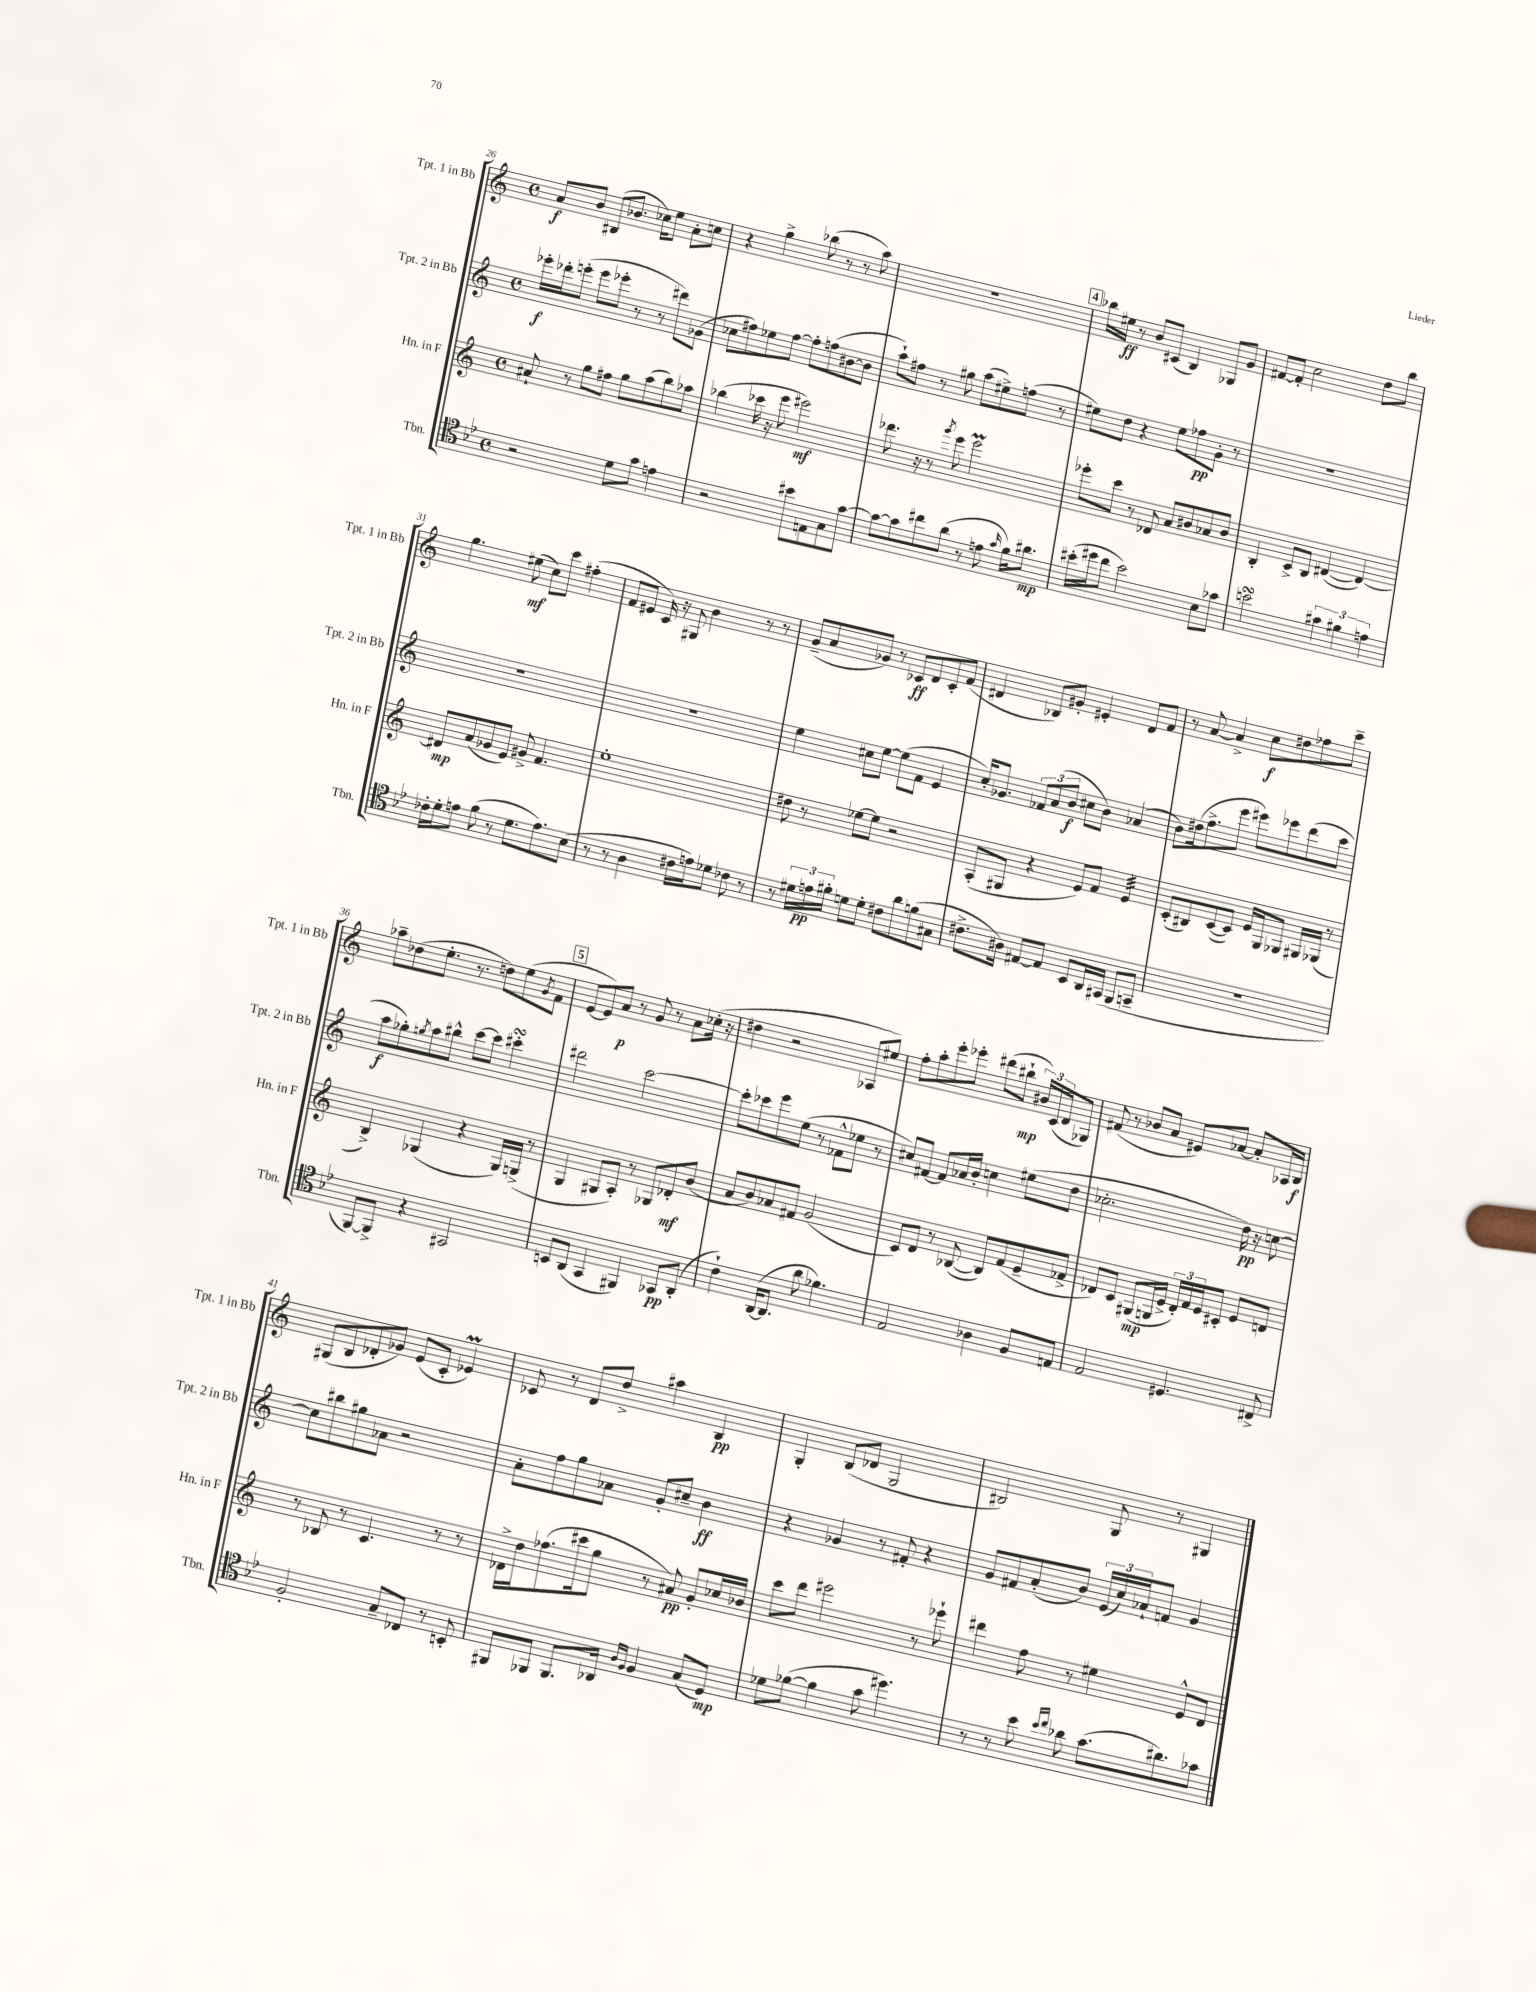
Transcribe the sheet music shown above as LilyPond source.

<<
\new StaffGroup <<
\new Staff = "s0" \with { instrumentName = "Tpt. 1 in Bb" shortInstrumentName = "Tpt. 1 in Bb" } {
    \clef treble \key c \major \defaultTimeSignature \time 4/4
    a'8\f b'8 bis8( bes'8. ces''16) e''8 a'8-. c''8 |
    r4 g''4-> bes''8( r8 r8 a''8) |
    R1 |
    \mark \markup { \box "4" } bes''16 eis''16\ff r8 b'8 cis'8( b4) ges8 g'8 |
    fis'8~ fis'8-. c''2 d''8 b''8 |
    g''4. eis''8\mf( c''8) c'''8 fis''4-.( |
    f'8 eis'8 c'16) r16 gis8 b'4 r8 r8 |
    g'8--( a'8 ges'8) r8 ces'8\ff d'8 ces'8-. f'8( |
    dis'4 bes8) gis'8-. eis'4-. dis'8 f'8 |
    r8 a'8~ a'4-> c''8\f dis''8 fes''8 c'''8-- |
    aes''8-- des''8( e''8.-. r8. d''8) e''8( \acciaccatura { g'8 } f'8 |
    \mark \markup { \box "5" } e'8~ e'8) a'8\p r8 g'8 r8 a'8 ces''16-.( r16 |
    dis''4 r2 aes8 eis''8) |
    f''8-. a''8-. e'''8-. ees'''8-. dis'''8( bis''8-!\mp \tuplet 3/2 { bis'16) c'16( d'16 } ges8) |
    fis'8( r8 bes'8 a'8 eis'8) aes'8~ aes'8-. aes16 b16\f |
    gis8( b8 des'8-. ges'8) e'8( c'8-. ees'4\prall) |
    ces'8 r8 d'8 d''8-> ais''4 b4\pp |
    g4-. b8( des'8 g2 |
    bis2) g8 r8 gis4 \bar "|." |
}
\new Staff = "s1" \with { instrumentName = "Tpt. 2 in Bb" shortInstrumentName = "Tpt. 2 in Bb" } {
    \clef treble \key c \major \defaultTimeSignature \time 4/4
    ees'''16-.\f des'''16-. e'''8-.( e'''8 ees'''8-. r8 r8 dis'''8) ges'8( |
    ces''8 fis''8) ees''8 fis''8~ fis''8-. f''8( bis'8~ bis'8 |
    a''8-!) fis''8 r8 gis''8 a''8( eis''8->) f''8( r8 |
    \mark \markup { \box "4" } eis''8) d''8 r4 eis''8 fes''8\pp g'8-. r8 |
    R1 |
    R1 |
    R1 |
    e''4 cis''8 e''8~ e''8( f'8 e'4 |
    c''16-.) ges'8. \tuplet 3/2 { fes'8 a'8( b'8\f } cis''8 b'8) aes'4( |
    b'8) dis''16( f''8.-> e'''8 eis'''8) ees'''8 d'''8( c'''8 |
    a''8\f ges''8-.) \acciaccatura { g''8 } a''8 bis''8-^ c'''8~ c'''8 cis'''4-.\turn |
    \mark \markup { \box "5" } dis'''2 c'''2~ |
    c'''8-. ces'''8 e'''8 e''8( r8 fes'8-^ ees''8 r8 |
    cis''8) fis'8~ fis'8 aes'16 b'16-. c''4 eis''8( d''8 |
    ces''2.-. d''16\pp) r16 c''8~ |
    c''8 bis''8 gis''8 aes'8 r2 |
    a'8-. f''8 g''8 aes'8 g'8-. cis''8-- b'4\ff |
    r4 ges'4 r8 fis'8-. r4 |
    g'8 fis'8 a'8-.( b'8) \tuplet 3/2 { e'16( c''16) aes'16-! } f'8 g'4 \bar "|." |
}
\new Staff = "s2" \with { instrumentName = "Hn. in F" shortInstrumentName = "Hn. in F" } {
    \clef treble \key c \major \defaultTimeSignature \time 4/4
    ais'8-! r8 g''8 fis''8 g''8 a''8( b''8) aes''8 |
    bes''4( ces'''16 r16 e'''8 eis'''2\mf) |
    des'''8. r16 r8 \acciaccatura { g'''8 } e'''8 e'''2\prall |
    \mark \markup { \box "4" } ees'''8-. c'''8 r8 des'8 a'8 bis'8 aes'8 bis'8 |
    b4-. c'8-> b8 dis'4~( dis'4~) |
    dis'8\mp a'8( ges'8 e'8) gis'8-> f'4. |
    e''1-. |
    dis''8 r8 ees''8~ ees''8 r2 |
    a8-.( gis8 r4 e'8) f'8 e'4:32 |
    c'8-.( bis8) c'8~( c'8) e'16 g16 ges8 gis16 ges16( r8 |
    b4->) ges4( r4 ges16) g16->( r8 |
    \mark \markup { \box "5" } g4 gis8 a8-.) r8 ges8 des'8-.\mf b'8( |
    a'8 b'8) aes'8 fis'8 g'2( |
    c'8) d'8 r8 bes8~( bes8) f'8( e'8-- fes'8-> |
    des'8) c'8 gis8\mp( g16 e'16-> \tuplet 3/2 { des'16-.) f'16 e'16 } cis'8-. e'8 d'8 |
    r8 bes8 r8 c'4. r8 r8 |
    des'16-> d''16 fes''8.( cis'''16 g''8 r8 ais'8\pp) g'8-. ces''16 bes'16 |
    c'''8 d'''8 eis'''2 r8 ees'''8-! |
    dis'''4 f''8 r8 eis''4 e'8-^ d'8 \bar "|." |
}
\new Staff = "s3" \with { instrumentName = "Tbn." shortInstrumentName = "Tbn." } {
    \clef tenor \key bes \major \defaultTimeSignature \time 4/4
    r2 d'8 g'8 e'4 |
    r2 bis'8 e8 g8 g'8~ |
    g'8~ g'8 cis''8 a'8( r8 e'8 \grace { g'16 } f'16) ais'8.\mp |
    \mark \markup { \box "4" } bis'16-.( dis''16 c''8 bis'2) bes8 ges'8 |
    b'2\turn \tuplet 3/2 { gis'4 fis'4 e'4 } |
    ces'16-. d'16-. e'8 f'8( r8 d'8. e'8.) bes8( |
    r8 r8 a4 cis'16 e'16) des'8 ces'8 r8 |
    r8 \tuplet 3/2 { dis'16 e'16\pp fis'16-. } d'8 d'8-. cis'8 a'8 f'8( gis8 |
    cis'8.-> ais16) eis8~ eis8 bes,8 a,16 gis,16( f,8 g,8-- |
    R1 |
    f,8~) f,8-> r4 gis,2 |
    \mark \markup { \box "5" } b,8 a,8( g,4 fis,4) ges,8\pp a,8-.( |
    c'4-!) a,16~( a,8. a'8 fes'4.) |
    ees2 aes4 f8 e8 |
    ees2 dis4. cis8-> |
    f2-. g8-- ces8 r8 b,8-. |
    fis,8 fes,8 fes,8. aes,16 \grace { a16 f16 } f4 g8( d8\mp) |
    des'8 fes'8~( fes'4 g'8 dis''4.) |
    r8 r8 bes'8 \grace { bes'16 c''16 } aes'8 g'8.( ais'8.) ges'8 \bar "|." |
}
>>
>>
\layout { \context { \Score currentBarNumber = #26 } }
